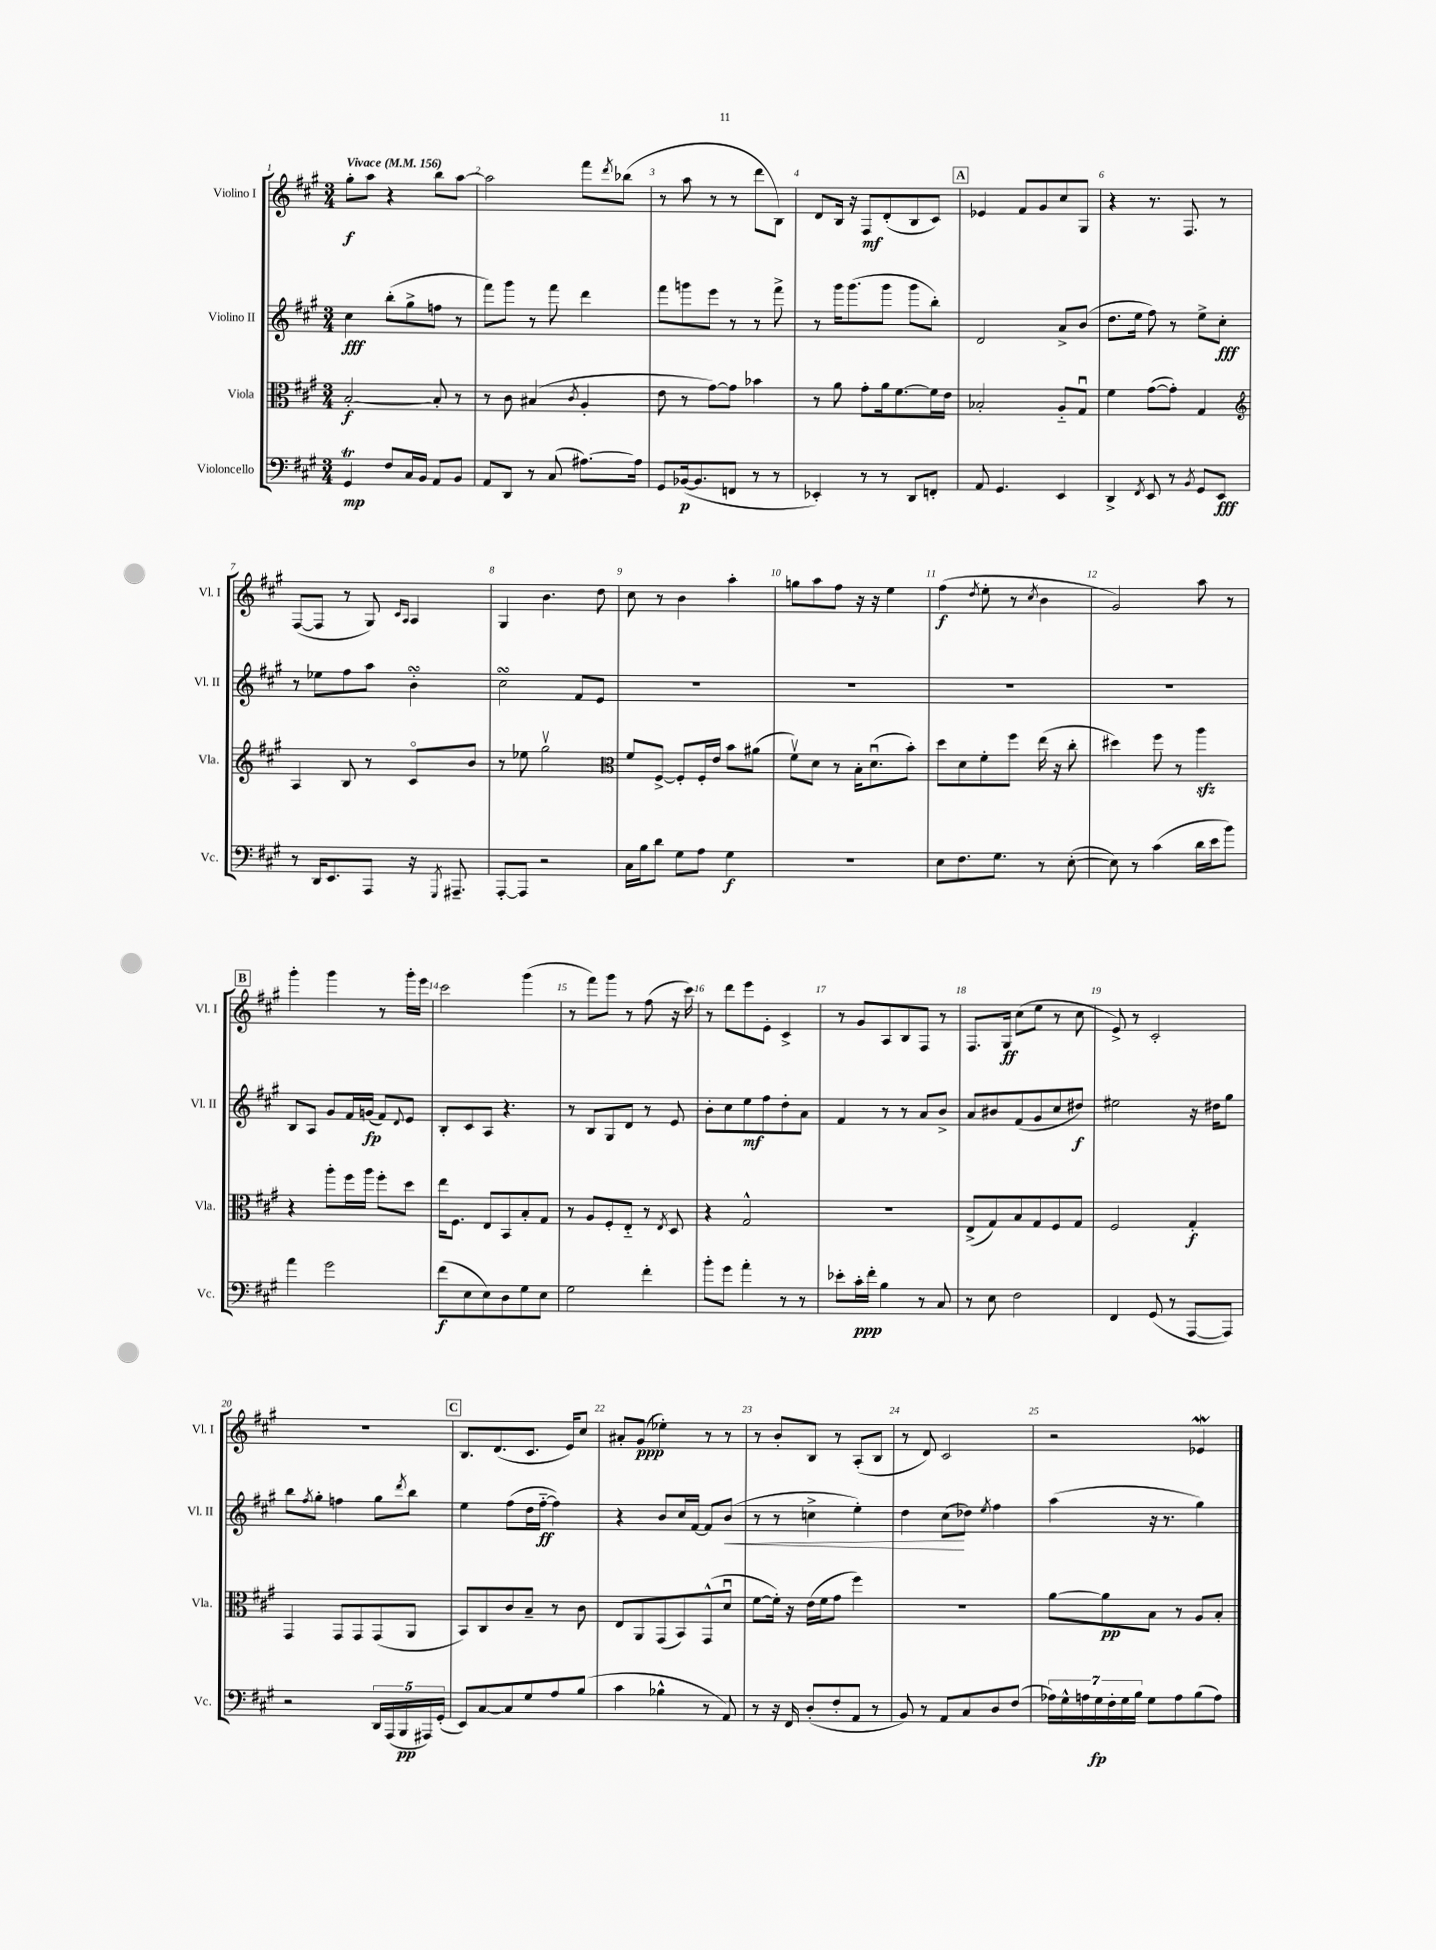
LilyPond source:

<<
\new StaffGroup <<
\new Staff = "s0" \with { instrumentName = "Violino I" shortInstrumentName = "Vl. I" } {
    \clef treble \key a \major \numericTimeSignature \time 3/4 \tempo "Vivace" 4 = 156
    gis''8-.\f a''8 r4 b''8 a''8~ |
    a''2 fis'''8 \acciaccatura { d'''8 } bes''8( |
    r8 a''8 r8 r8 d'''8 b8) |
    d'8 b16 r16 fis8\mf d'8-.( b8 cis'8) |
    \mark \markup { \box "A" } ees'4 fis'8 gis'8 cis''8 gis8 |
    r4 r8. fis8. r8 |
    fis8~( fis8 r8 gis8) \grace { cis'16 a16 } a4 |
    gis4 b'4. d''8 |
    cis''8 r8 b'4 a''4-. |
    g''8 a''8 fis''8 r16 r16 e''4 |
    fis''4\f( \acciaccatura { d''8 } e''8-. r8 \acciaccatura { cis''8 } b'4 |
    gis'2) a''8 r8 |
    \mark \markup { \box "B" } gis'''4-. gis'''4 r8 gis'''16-. e'''16 |
    cis'''2 gis'''4( |
    r8 fis'''8) gis'''8 r8 fis''8( r16 cis'''16) |
    r8 d'''8 e'''8 e'8-. cis'4-> |
    r8 gis'8 a8 b8 fis8 r8 |
    fis8. gis16\ff cis''8( e''8 r8 cis''8 |
    e'8->) r8 cis'2-. |
    R2. |
    \mark \markup { \box "C" } b8. d'8.( cis'8. e'16) cis''8 |
    ais'8-. gis'8\ppp( ees''4-.) r8 r8 |
    r8 b'8-. b8 r8 a8-.( b8 |
    r8 d'8) cis'2 |
    r2 ees'4\mordent \bar "|." |
}
\new Staff = "s1" \with { instrumentName = "Violino II" shortInstrumentName = "Vl. II" } {
    \clef treble \key a \major \numericTimeSignature \time 3/4
    cis''4\fff b''8-.( gis''8-> f''8 r8 |
    fis'''8) gis'''8 r8 fis'''8 d'''4 |
    fis'''8 g'''8 e'''8 r8 r8 fis'''8-> |
    r8 gis'''16 gis'''8.( gis'''8 gis'''8 b''8-.) |
    \mark \markup { \box "A" } d'2 a'8-> b'8( |
    d''8. e''16 fis''8) r8 e''8-> cis''8-.\fff |
    r8 ees''8 fis''8 a''8 b'4-.\turn |
    cis''2\turn fis'8 e'8 |
    R2. |
    R2. |
    R2. |
    R2. |
    \mark \markup { \box "B" } b8 a8 gis'8 fis'16 g'16\fp( fis'8) \appoggiatura { d'8 } e'8 |
    b8-. cis'8 a8 r4. |
    r8 b8 gis8 d'8 r8 e'8 |
    b'8-. cis''8 e''8\mf fis''8 d''8-. a'8 |
    fis'4 r8 r8 a'8 b'8-> |
    a'8 bis'8 fis'8( gis'8 cis''8 dis''8\f) |
    eis''2 r16 dis''16 gis''8 |
    b''8 \acciaccatura { fis''8 } gis''8-. f''4 gis''8 \acciaccatura { d'''8 } b''8 |
    \mark \markup { \box "C" } e''4 fis''8( d''16 fis''16~-_\ff fis''4) |
    r4 b'8 cis''16 fis'16~ fis'8 b'8\<( |
    r8 r8 c''4-> e''4-.) |
    d''4 cis''8\!( des''8) \acciaccatura { e''8 } fis''4 |
    a''4( r16 r8. gis''4) \bar "|." |
}
\new Staff = "s2" \with { instrumentName = "Viola" shortInstrumentName = "Vla." } {
    \clef alto \key a \major \numericTimeSignature \time 3/4
    b2~-.\f b8-. r8 |
    r8 cis'8 bis4( \acciaccatura { cis'8 } a4-. |
    e'8 r8 gis'8~) gis'8 bes'4 |
    r8 a'8 gis'8-. a'16 fis'8.~ fis'16 e'16 |
    \mark \markup { \box "A" } bes2-. a8-_ gis8\downbow |
    fis'4 gis'8~( gis'8-.) gis4 |
    \clef treble a4 b8 r8 cis'8\flageolet b'8 |
    r8 ees''8 gis''2\upbow |
    \clef alto fis'8 fis8~-> fis8-. fis16-. e'16 b'8 ais'8( |
    fis'8\upbow) d'8 r8 b16-. d'8.\downbow( b'8-.) |
    d''8 d'8 fis'8-. fis''8 e''16( r16 cis''8-. |
    dis''4) fis''8 r8 a''4\sfz |
    \mark \markup { \box "B" } r4 a''8-. fis''16 a''16 fis''8-. d''8 |
    e''16 fis8. e8 b,8 b8-. gis8 |
    r8 a8 fis8-. e8-_ r8 \acciaccatura { e8 } d8 |
    r4 gis2-^ |
    R2. |
    e8->( gis8) b8 gis8 fis8 gis8 |
    fis2 gis4-.\f |
    gis,4 gis,8 gis,8 gis,8( a,8 |
    \mark \markup { \box "C" } b,8) cis8 cis'8 b8-- r8 cis'8 |
    e8 a,8 gis,8( b,8) gis,8-^( d'8\downbow |
    fis'8~ fis'16-.) r16 e'16( fis'16 gis'8 fis''4) |
    R2. |
    a'8~ a'8\pp b8 r8 a8 b8-. \bar "|." |
}
\new Staff = "s3" \with { instrumentName = "Violoncello" shortInstrumentName = "Vc." } {
    \clef bass \key a \major \numericTimeSignature \time 3/4
    gis,4\trill\mp fis8 cis16 b,16 a,8 b,8 |
    a,8 d,8 r8 cis8( ais8.~) ais16 |
    gis,8 bes,16~\p( bes,8. f,8 r8 r8 |
    ees,4-.) r8 r8 d,8 f,8-. |
    \mark \markup { \box "A" } a,8 gis,4. e,4 |
    d,4-> \acciaccatura { fis,8 } e,8 r8 \acciaccatura { b,8 } gis,8 e,8\fff |
    r8 d,16 e,8. a,,8 r16 \acciaccatura { gis,,8 } ais,,8.-- |
    a,,8~-. a,,8 r2 |
    cis16 b16 d'8 gis8 a8 gis4\f |
    R2. |
    e8 fis8. gis8. r8 e8~-.( |
    e8) r8 cis'4( d'16 e'16 b'8) |
    \mark \markup { \box "B" } a'4 gis'2 |
    fis'8\f( e8 e8) d8 gis8 e8 |
    gis2 fis'4-. |
    b'8-. gis'8 a'4-. r8 r8 |
    ees'8-. cis'16-.\ppp fis'16-. b4 r8 cis8 |
    r8 e8 fis2 |
    fis,4 gis,8( r8 a,,8~ a,,8) |
    r2 \tuplet 5/4 { d,16 a,,16( b,,16\pp ais,,16) gis,16-.( } |
    \mark \markup { \box "C" } e,8) cis8~ cis8 gis8 a8 b8( |
    cis'4 bes4-^ r8 a,8) |
    r8 r16 fis,16 d8-.( fis8-. a,8 r8 |
    b,8) r8 a,8 cis8 d8 fis8( |
    \tuplet 7/4 { aes16) gis16-^ a16 gis16\fp fis16-. gis16 b16 } gis8 a8 b8( a8) \bar "|." |
}
>>
>>
\layout { \context { \Score \override BarNumber.break-visibility = ##(#f #t #t) barNumberVisibility = #all-bar-numbers-visible } }
